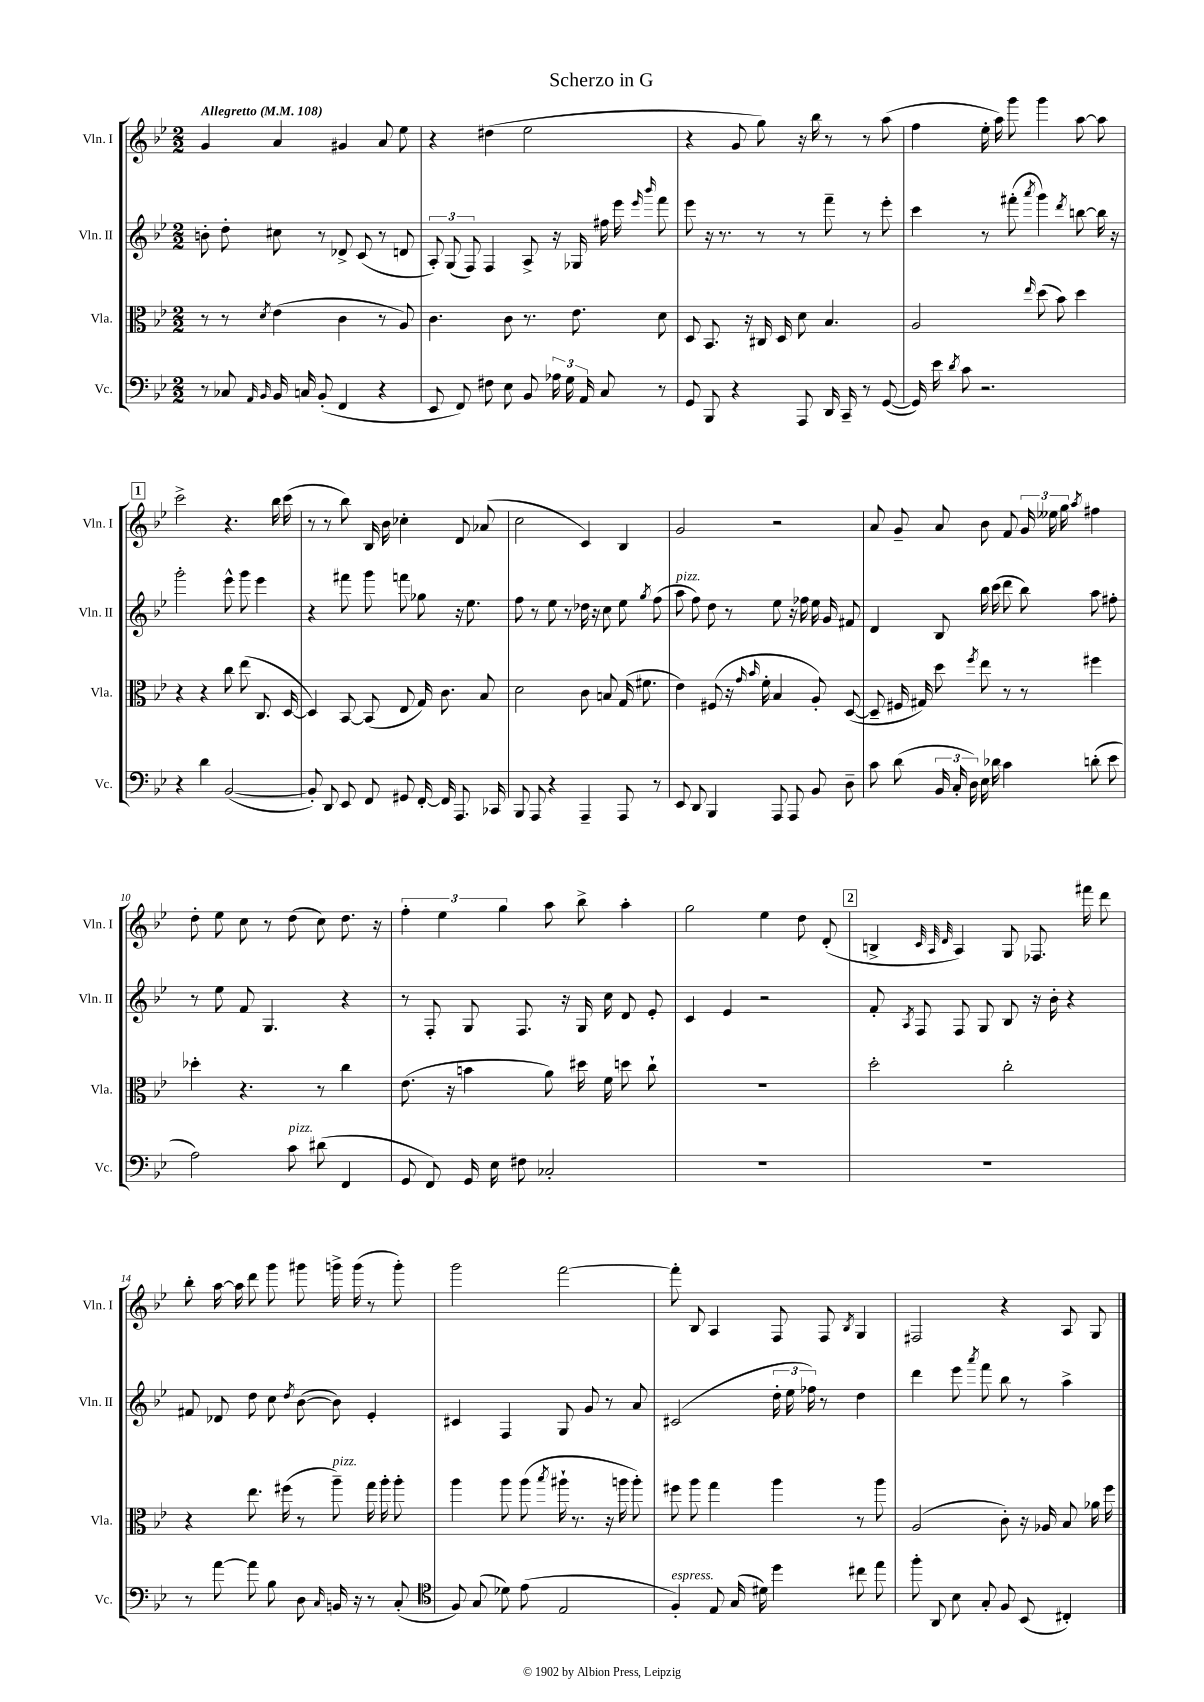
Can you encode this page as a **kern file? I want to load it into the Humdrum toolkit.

**kern	**kern	**kern	**kern
*staff4	*staff3	*staff2	*staff1
*clefF4	*clefC3	*clefG2	*clefG2
*k[b-e-]	*k[b-e-]	*k[b-e-]	*k[b-e-]
*M2/2	*M2/2	*M2/2	*M2/2
*MM108	*MM108	*MM108	*MM108
8r	8r	8b'	4g
8C-	8r	8dd'	.
16qqAA	.	.	.
16qqBB-	8qd	.	.
16BB-	(4e-	8cc#	4a
16C	.	.	.
(8BB-'	.	8r	.
4FF	4c	8d-^	4g#
.	.	(8c	.
4r	8r	8r	8a
.	8A)	8d	8ee-
=	=	=	=
8EE-	4.c	12A')	4r
.	.	(12G	.
8FF)	.	.	.
.	.	12F)	.
8F#	.	4F	(4dd#
8E-	8c	.	.
8BB-	8.r	8A^	2ee-
24A-	.	16r	.
24G	.	.	.
.	8.e-	16G-	.
24AA	.	.	.
8C	.	16ff#	.
.	.	16eee-	.
.	.	16qqeee-	.
.	.	16qqbbb-	.
8r	8d	8fff	.
=	=	=	=
8GG	8D	8eee-	4r
8BBB-	8.BB-	16r	.
.	.	8.r	.
4r	.	.	8g
.	16r	.	.
.	16C#	8r	8gg)
.	16D	.	.
8AAA	8d	8r	16r
.	.	.	16bb-
16DD	4.B-	8fff~	8r
16CC~	.	.	.
8r	.	8r	8r
([8GG	.	8eee-'	(8aa
=	=	=	=
16GG])	2A	4ccc	4ff
16e-	.	.	.
8qd	.	.	.
8c	.	.	.
2.r	.	8r	16ee-'
.	.	.	16aa)
.	.	(8fff#'	8ggg
.	16qqee-	8qaaa	.
.	(8dd	4ggg)	4ggg
.	8b-)	.	.
.	.	8qddd	.
.	4dd	[8bb	[8aa
.	.	16bb]	8aa]
.	.	16r	.
=	=	=	=
4r	4r	2ggg'	2ccc^
4d	4r	.	.
([2BB-	8cc	8eee-^^	4.r
.	(8ee-	8ggg	.
.	8.C	4eee-	.
.	.	.	16bb-
.	[16D	.	(16ccc
=	=	=	=
8BB-'])	4D])	4r	8r
8DD	.	.	8r
8EE-	[8BB-	8fff#	8bb-)
8FF	(8BB-]	8ggg	16B-
.	.	.	16b-
8GG#	8E-	8fff	4cc-'
[16FF'	16G)	8gg-	.
16FF]	8.c	.	.
8.AAA	.	16r	8d
.	.	8.ee-	.
.	8B-	.	(8a-
16CC-	.	.	.
=	=	=	=
8BBB-	2d	8ff	2cc
8AAA	.	8r	.
4r	.	8ee-	.
.	.	8r	.
4AAA~	8c	16dd-	4c)
.	.	16r	.
.	8B	8cc	.
8AAA	(16G	8ee-	4B-
.	8.f#	.	.
.	.	8qgg	.
8r	.	(8ff	.
=	=	=	=
8EE-	4e-)	8aa	2g
8DD	.	8ff)	.
4BBB-	(8F#	8dd	.
.	16r	8r	.
.	16qqg	.	.
.	16qqb-	.	.
.	16f'	.	.
8AAA	4B-	8ee-	2r
8AAA	.	16r	.
.	.	16ff-	.
8BB-	8A')	16ee-	.
.	.	16g	.
8D~	([8D	8f#	.
=	=	=	=
8c	8D~]	4d	8a
(8d	16F#	.	8g~
.	16G#)	.	.
24BB-	8dd	8B-	8a
24C'	.	.	.
24D)	.	.	.
.	8qff	.	.
16E-	8ee-	16bb-	8b-
16d-	.	(16ccc	.
4c	8r	8ddd	8f
.	8r	8bb-)	24g
.	.	.	24ee--
.	.	.	24gg
.	.	.	8qaa
(8d'	4ff#	8aa	4ff#
8e-	.	8ff#'	.
=	=	=	=
2A)	4dd-'	8r	8dd'
.	.	8ee-	8ee-
.	4.r	8f	8cc
.	.	4.G	8r
8c	.	.	(8dd
(8d#	8r	.	8cc)
4FF	4cc	4r	8.dd
.	.	.	16r
=	=	=	=
8GG	(8.e-	8r	6ff'
8FF)	.	8F'	.
.	.	.	6ee-
.	16r	.	.
16GG	4b	8G	.
16E-	.	.	.
.	.	.	6gg
8F#	.	8.F	.
2C-'	8a)	.	8aa
.	.	16r	.
.	16dd#	16G	8bb-^
.	16f	16cc	.
.	8dd	8d	4aa'
.	8cc`	8e-'	.
=	=	=	=
1r	1r	4c	2gg
.	.	4e-	.
.	.	2r	4ee-
.	.	.	8dd
.	.	.	(8d'
=	=	=	=
1r	2dd'	8f'	4B^
.	.	8qA	.
.	.	8F	.
.	.	.	32qqc
.	.	.	32qqA
.	.	.	32qqd
.	.	8F	4A)
.	.	8G	.
.	2cc'	8B-	8G
.	.	16r	8.F-
.	.	16b-'	.
.	.	4r	.
.	.	.	16fff#
.	.	.	8ddd
=	=	=	=
8r	4r	8f#	8bb-'
[8a	.	8d-	[16aa
.	.	.	16aa]
8a]	8.ee-	8dd	8ddd
8B-	.	8cc	8ggg
.	(16ff#	.	.
.	.	8qdd	.
8D	8r	([8b-	8ggg#
16qqC	.	.	.
16BB	8aa~)	8b-])	16ggg^
16r	.	.	(16ggg
8r	16gg	4e-'	8r
.	16aa'	.	.
(8C'	8aa'	.	8ggg')
=	=	=	=
*clefC4	*	*	*
8F)	4aa	4c#	2ggg
(8G	.	.	.
8d-)	8aa	4F	.
(8e-	(8aa	.	.
.	8qbb-	.	.
2E-	16aa#`	8G	[2fff
.	8.r	.	.
.	.	8g	.
.	16r	8r	.
.	16aa	.	.
.	8aa')	8a	.
=	=	=	=
4F')	8ff#	(2c#	8fff']
.	8aa	.	8B-
8E-	4gg	.	4A
(16G	.	.	.
16d#)	.	.	.
4dd	4aa	24dd'	8F
.	.	24ee-	.
.	.	24ff-)	.
.	.	8r	8F
.	.	.	8qB-
8cc#	8r	4dd	4G
8ee-	8aa	.	.
=	=	=	=
8ff'	(2A	4ddd	2F#
8AA	.	.	.
8B-	.	8eee-	.
.	.	8qaaa	.
8G'	.	8fff	.
8F	8c')	8bb-	4r
(8BB-	16r	8r	.
.	16A-	.	.
4C#')	8B-	4aa^	8A
.	16a-	.	8G
.	16ff	.	.
==	==	==	==
*-	*-	*-	*-
